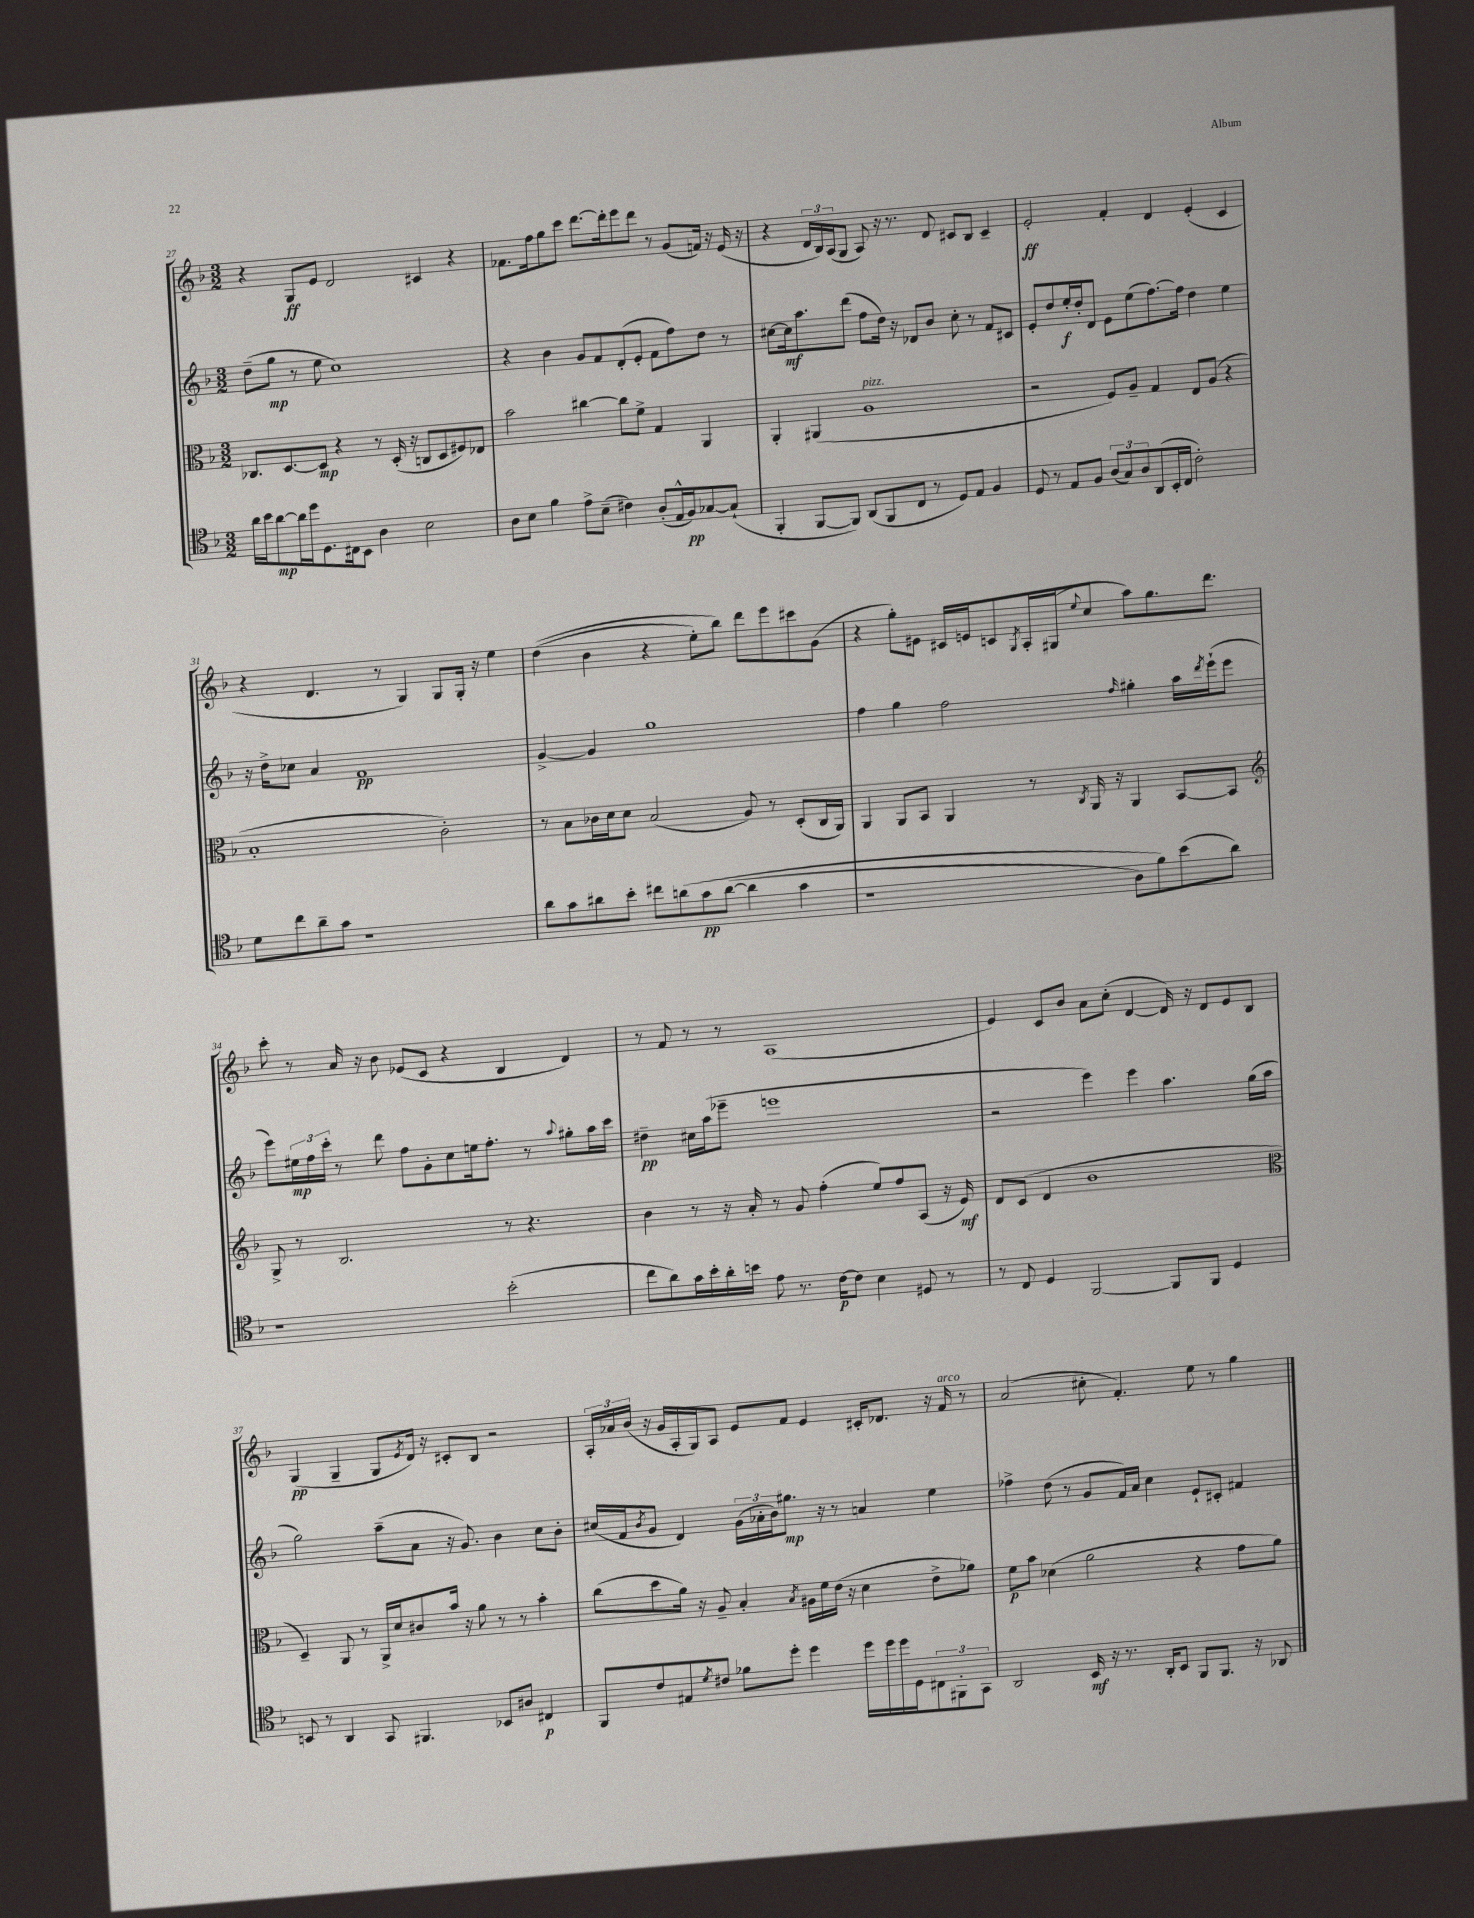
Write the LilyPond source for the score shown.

<<
\new StaffGroup <<
\new Staff = "s0" {
    \clef treble \key f \major \numericTimeSignature \time 3/2
    r4 g8\ff e'8 d'2 cis'4 r4 |
    fes'8. f''16 g''8 c'''8 d'''8.~ d'''16-. e'''8 d'''8 r8 g'8( f'16) r16 e'16( r16 |
    r4 \tuplet 3/2 { d'16 bes16) a16( } g8 a8) r16 r8. d'8 cis'8 bes8 cis'4-- |
    e'2-.\ff f'4-. d'4 e'4-.( c'4 |
    r4 d'4. r8 g4) g8 g16-. r16 e''4 |
    d''4(\( bes'4 r4 e''8-.) bes''8\) d'''8 e'''8 cis'''8 g'8( |
    r4 g''8-.) eis'8 cis'16 e'16 c'8 \acciaccatura { g8 } a16-. gis16( \appoggiatura { e''8 } c''8 a''8) g''8. d'''8. |
    c'''8-. r8 a'16 r16 bes'8 ees'8( c'8 r4 bes4 d'4) |
    r8 f'8 r8 r8 a1( |
    e'4) c'8 bes'8 a'8 c''8-.( d'4~ d'16) r16 d'8 e'8 bes8 |
    g4\pp( g4-- g8 \acciaccatura { e'8 } d'16) r16 cis'8-. bes8 r2 |
    \tuplet 3/2 { a16-. aes'16 bes'16( } r16 g'16 a16-. g16) a8 e'8 f'8 e'4 cis'16-. des'8. r16 f'16^\markup { \italic "arco" } r8 |
    a'2( cis''8-. f'4.-.) e''8 r8 g''4 \bar "|." |
}
\new Staff = "s1" {
    \clef treble \key f \major \numericTimeSignature \time 3/2
    d''8--( g''8\mp r8 e''8 c''1) |
    r4 bes'4 g'8 f'8 d'8-.( e'8-. f'8 f''8) d''8 r8 |
    cis''8~ cis''16\mf a''8. d'''8( f''8 d''16) r16 des'8 bes'8 cis''8-. r8 f'8 cis'8 |
    e'8-. d''8 e''16-.\f d''16-. d'8 e'8 e''8( f''8.~) f''16 d''4 e''4 |
    r16 d''16-> ces''8 a'4 f'1\pp |
    g'4~-> g'4 g''1 |
    f''4 g''4 f''2 \grace { f''16 } gis''4-. a''16 \acciaccatura { d'''8 } e'''16-!( e'''8 |
    e'''8) \tuplet 3/2 { eis''16\mp f''16 c'''16-. } r8 d'''8 f''8 g'8-. c''8 e''16 f''8.-. r8 \appoggiatura { a''8 } gis''8-. a''16 c'''16 |
    dis''4--\pp cis''16 a''16( ees'''8-- e'''1 |
    r2 e'''4) e'''4 a''4. g''16( a''16 |
    g''2) a''8--( a'8 r16 g'8.) bes'4 c''8 bes'8-. |
    cis''16( f'16 \acciaccatura { bes'8 } g'8 d'4) \tuplet 3/2 { g'16( aes'16-. bes'16) } gis''8.\mp r16 r8 a'4 e''4 |
    fes''4-> d''8( r8 g'8 f'16) a'16 c''4 e'8-! cis'8-. fis'4 \bar "|." |
}
\new Staff = "s2" {
    \clef alto \key f \major \numericTimeSignature \time 3/2
    ces8. d8.~ d8\mp r4 r8 d16-.( r16 c8 d8 fis8) ees8 |
    bes'2 cis''4~ cis''8 f'8-> g4 a,4 |
    a,4-. ais,4( a1^\markup { \italic "pizz." } |
    r2 f8) a8-- g4 e8 a8( r4 |
    bes1-. c'2-.) |
    r8 bes8 ces'16 d'16 d'8 bes2( a8) r8 d8-.( c16 a,16) |
    a,4 a,8 bes,8 a,4 r8 \acciaccatura { c8 } a,16 r16 a,4 bes,8~ bes,8 |
    \clef treble g8-> r8 bes2. r8 r4. |
    bes'4 r8 r16 a'16-. r8 g'8 f''4-.( e''8) f''8 a8( r16 e'16\mf) |
    d'8 c'8( d'4 bes'1 |
    \clef alto d4--) a,8 r8 a,16-> d'16 cis'8 bes'16 r16 a'8 r8 r8 bes'4-. |
    c''8( d''8 a'16) r16 a8-- bes4-. \acciaccatura { bes8 } ais16 f'16 e'16( r16 d'4 e'8-> aes'8) |
    f'8\p bes'8 des'4( a'2 r4 g'8 a'8) \bar "|." |
}
\new Staff = "s3" {
    \clef tenor \key f \major \numericTimeSignature \time 3/2
    a'16 bes'16 a'8~\mp a'16 d''16 d8. cis16 bes,8 a4 bes2 |
    a8 bes8 f'4 e'8-> bes8--( cis'4) a8-.( e16-^ f16\pp) ges8~ ges8-!( |
    f,4-. f,8~ f,8) a,8( f,8 c8 r8 d8) e8 f4 |
    d8 r8 e8 f8 \tuplet 3/2 { a8( g8) a8 } a,8( bes,16-. c16 c'2-.) |
    d'8 c''8 a'8-- g'8 r1 |
    a'8 g'8 ais'8 bes'8-. cis''8 a'8\( g'8\pp a'8~( a'4 g'4 |
    r1 a8) f'8\) bes'8( a'8) |
    r1 bes'2-.( |
    c''8 a'8) g'16 bes'16-. a'16-. b'16 e'8 r8. c'16~\p c'8 bes4 dis8 r8 |
    r8 c8 d4 f,2~ f,8 f,8 d4 |
    b,8 r8 a,4 g,8 fis,4. bes,8 ais8 cis4\p |
    f,8 c'8 eis8 \acciaccatura { d'8 } cis'8 fes'8 d''8-. d''4 d''16 d''16 d''16 d16 \tuplet 3/2 { cis8 fis,8-. g,8 } |
    a,2 bes,16\mf r16 r8. a,16-. bes,8 f,8 f,8. r16 aes,8 \bar "|." |
}
>>
>>
\layout { \context { \Score currentBarNumber = #27 } }
